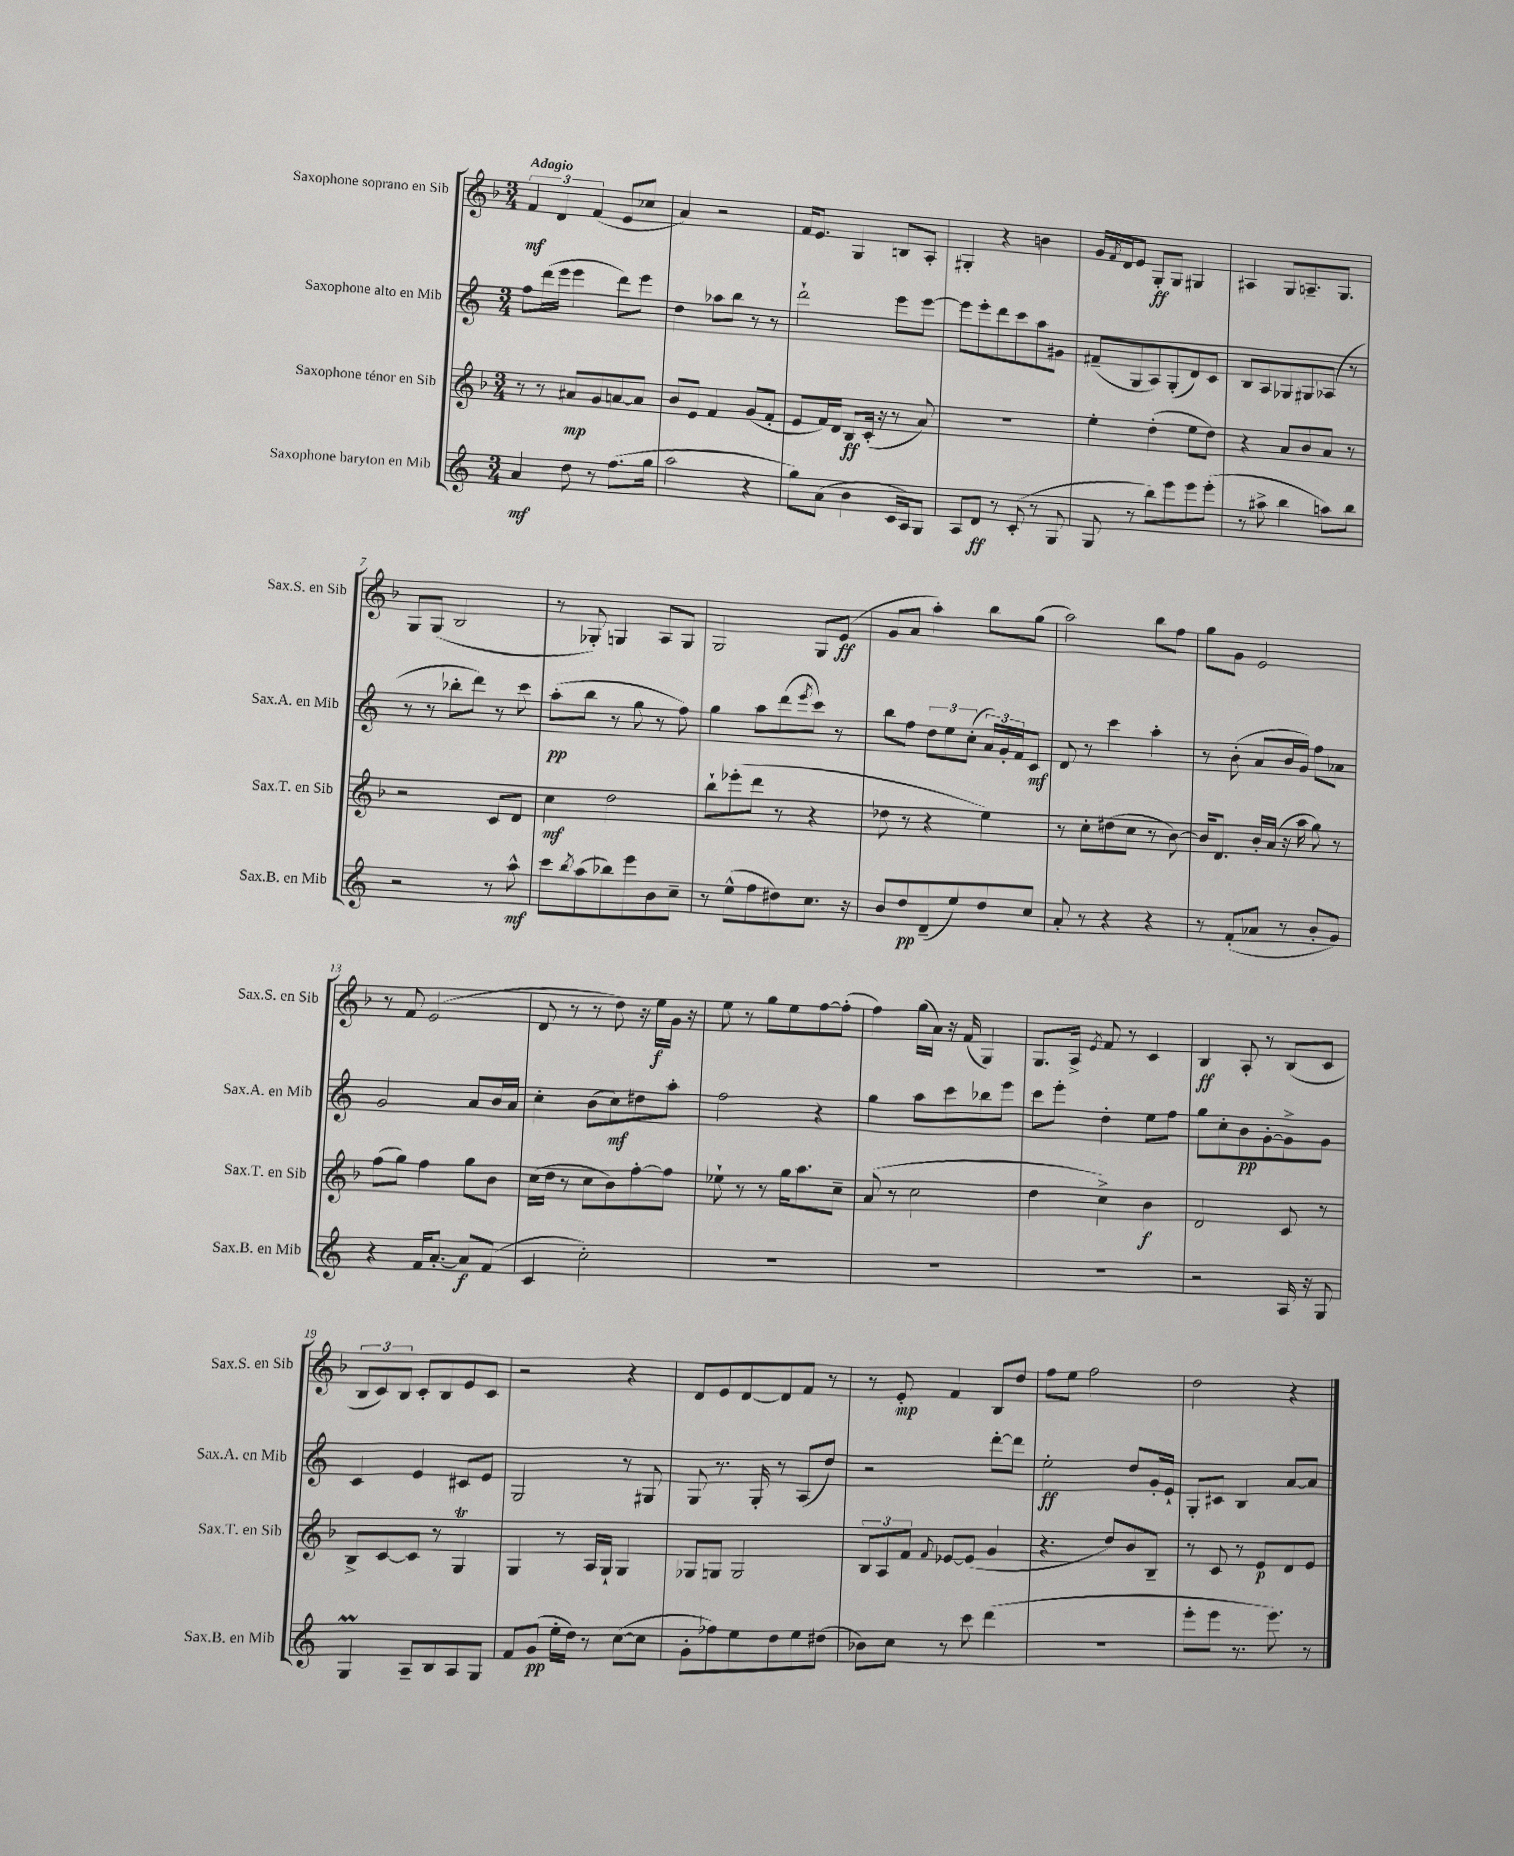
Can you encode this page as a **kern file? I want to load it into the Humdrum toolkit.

**kern	**dynam	**kern	**dynam	**kern	**dynam	**kern	**dynam
*part4	*part4	*part3	*part3	*part2	*part2	*part1	*part1
*staff4	*staff4	*staff3	*staff3	*staff2	*staff2	*staff1	*staff1
*I"Saxophone baryton en Mib	*	*I"Saxophone ténor en Sib	*	*I"Saxophone alto en Mib	*	*I"Saxophone soprano en Sib	*
*I'Sax.B. en Mib	*	*I'Sax.T. en Sib	*	*I'Sax.A. en Mib	*	*I'Sax.S. en Sib	*
*clefG2	*	*clefG2	*	*clefG2	*	*clefG2	*
*k[]	*	*k[b-]	*	*k[]	*	*k[b-]	*
*M3/4	*	*M3/4	*	*M3/4	*	*M3/4	*
=1	=1	=1	=1	=1	=1	=1	=1
!	!	!	!	!	!	!LO:TX:a:B:t=Adagio	!
4a/	mf	8r	.	8ff\L	.	6f/	mf
.	.	8r	.	(16ddd\L	.	.	.
.	.	.	.	.	.	6d/	.
.	.	.	.	16eee\JJ	.	.	.
8dd\	.	8a#X/L	mp	4eee\	.	.	.
.	.	.	.	.	.	(6f/	.
8r	.	8g/	.	.	.	.	.
(8.ff\L	.	[8an/	.	8ddd\L)	.	8e/L	.
.	.	8a/J]	.	8eee\J	.	8cc-X/J	.
16gg\Jk	.	.	.	.	.	.	.
=2	=2	=2	=2	=2	=2	=2	=2
2aa\	.	8b-/L	.	4dd\	.	4a/)	.
.	.	8e/J	.	.	.	.	.
.	.	4f/	.	8aa-X\L	.	2r	.
.	.	.	.	8bb\J	.	.	.
4r	.	(8g/L	.	8r	.	.	.
.	.	8f'/J	.	8r	.	.	.
=3	=3	=3	=3	=3	=3	=3	=3
8gg\L)	.	8e/L	.	2ddd`\	.	16f/KL	.
.	.	.	.	.	.	8.e/J	.
(8a\J	.	16f/L)	.	.	.	.	.
.	.	16d/JJ	.	.	.	.	.
4b\	.	8B-/L	ff	.	.	4G/	.
.	.	(16c'/Jk	.	.	.	.	.
.	.	16r	.	.	.	.	.
16c/LL	.	8r	.	8eee\L	.	8Bn/L	.
16A/J)	.	.	.	.	.	.	.
8G/J	.	8a/)	.	[8eee\J	.	8A'/J	.
=4	=4	=4	=4	=4	=4	=4	=4
8A/L	.	2.r	.	8eee\L]	.	4G#X'/	.
8d/J	ff	.	.	8eee'\	.	.	.
8r	.	.	.	8ddd\	.	4r	.
(8c'/	.	.	.	8ccc\	.	.	.
8r	.	.	.	8aa\	.	4bn\	.
8G/	.	.	.	8g#X\J	.	.	.
=5	=5	=5	=5	=5	=5	=5	=5
8G/	.	4ee'\	.	(8f#X~/L	.	16g/LL	.
.	.	.	.	.	.	8qf/	.
.	.	.	.	.	.	16d/J	.
8r	.	.	.	8G/	.	8e/J	.
8bb\L)	.	(4dd'\	.	8A/)	.	8G'/L	ff
8eee\	.	.	.	(8G'/	.	8G/J	.
8eee\	.	8ee\L	.	8d/)	.	4G#X/	.
(8eee'\J	.	8dd\J)	.	8c/J	.	.	.
=6	=6	=6	=6	=6	=6	=6	=6
8r	.	4r	.	8B/L	.	4A#X/	.
8aa#X^\	.	.	.	8A/	.	.	.
4bb\	.	8a/L	.	8G-X/	.	8G/L	.
.	.	8b-/	.	8G#X/	.	8.An~/	.
8aan\L)	.	8a/J	.	(8A-X/J	.	.	.
.	.	.	.	.	.	8.G/J	.
8bb\J	.	8r	.	8r	.	.	.
!!LO:LB:g=z
=7	=7	=7	=7	=7	=7	=7	=7
2r	.	2r	.	8r	.	8G/L	.
.	.	.	.	8r	.	(8G/J	.
.	.	.	.	8bb-X'\L	.	2B-/	.
.	.	.	.	8ddd\J)	.	.	.
8r	.	8c/L	.	8r	.	.	.
8aa^^\	mf	8d/J	.	8ccc\	.	.	.
=8	=8	=8	=8	=8	=8	=8	=8
8ccc\L	.	4cc\	mf	(8aa'\L	pp	8r	.
8qbb/	.	.	.	.	.	.	.
(8aa\	.	.	.	8bb\J	.	8G-X'/)	.
8bb-X\)	.	2dd\	.	8r	.	4Gn/	.
8eee\	.	.	.	8gg\	.	.	.
8b\	.	.	.	8r	.	8A/L	.
8cc~\J	.	.	.	8ff\)	.	8G/J	.
=9	=9	=9	=9	=9	=9	=9	=9
8r	.	8bb-`\L	.	4gg\	.	2G/	.
(8ee^^\L	.	(8eee-X'\	.	.	.	.	.
8ff\	.	8ddd\J	.	8aa\L	.	.	.
8dd#X\)	.	8r	.	(8ddd\	.	.	.
.	.	.	.	8qeee/	.	.	.
8.cc\J	.	4r	.	8ccc\J)	.	8G/L	.
.	.	.	.	8r	.	(8e/J	ff
16r	.	.	.	.	.	.	.
=10	=10	=10	=10	=10	=10	=10	=10
8b/L	.	8dd-X\	.	8bb\L	.	8g/L	.
8dd/	pp	8r	.	8ff\J	.	8a/J	.
(8d~/	.	4r	.	12dd\L	.	4aa'\)	.
.	.	.	.	12ee\	.	.	.
8ee/)	.	.	.	.	.	.	.
.	.	.	.	(12cc'\J	.	.	.
8dd/	.	4ee\)	.	24a/LL)	.	8bb-\L	.
.	.	.	.	24g'/	.	.	.
.	.	.	.	24f/J	.	.	.
8cc/J	.	.	.	8c/J	mf	(8gg\J	.
=11	=11	=11	=11	=11	=11	=11	=11
8a'/	.	8r	.	8d/	.	2aa\)	.
8r	.	8cc'\L	.	8r	.	.	.
4r	.	(8dd#X\	.	4ccc\	.	.	.
.	.	8cc\J	.	.	.	.	.
4r	.	8r	.	4aa'\	.	8bb-\L	.
.	.	[8b-\)	.	.	.	8ff\J	.
=12	=12	=12	=12	=12	=12	=12	=12
8r	.	16b-/KL]	.	8r	.	8gg\L	.
.	.	8.d/J	.	.	.	.	.
(8f'/L	.	.	.	(8b'\	.	8g\J	.
8a-X/J	.	16b-'/LL	.	8a/L	.	2e/	.
.	.	(16a/JJ	.	.	.	.	.
8r	.	16r	.	16b/L	.	.	.
.	.	16aa\	.	16g/JJ)	.	.	.
8b'/L	.	8gg\)	.	8ff\L	.	.	.
8g/J)	.	8r	.	8a-X\J	.	.	.
!!LO:LB:g=z
=13	=13	=13	=13	=13	=13	=13	=13
4r	.	(8ff\L	.	2g/	.	8r	.
.	.	8gg\J)	.	.	.	8f/	.
16f/KL	.	4ff\	.	.	.	(2e/	.
[8.a'/J	.	.	.	.	.	.	.
8a/L]	f	8gg\L	.	8a/L	.	.	.
(8f/J	.	8b-\J	.	16b/L	.	.	.
.	.	.	.	16a/JJ	.	.	.
=14	=14	=14	=14	=14	=14	=14	=14
4c/	.	(16cc\LL	.	4cc'\	.	8d/	.
.	.	16dd\JJ	.	.	.	.	.
.	.	8r	.	.	.	8r	.
2cc'\)	.	8cc\L	.	(8b\L	.	8r	.
.	.	8b-\)	.	8cc\)	mf	8dd\)	.
.	.	[8ff'\	.	8dd#X\	.	16r	.
.	.	.	.	.	.	16ee\LL	f
.	.	8ff\J]	.	8aa'\J	.	16g\JJ	.
.	.	.	.	.	.	16r	.
=15	=15	=15	=15	=15	=15	=15	=15
2.r	.	8ee-X`\	.	2ff\	.	8ee\	.
.	.	8r	.	.	.	8r	.
.	.	8r	.	.	.	8gg\L	.
.	.	16gg\KL	.	.	.	8ee\	.
.	.	8.aa\	.	.	.	.	.
.	.	.	.	4r	.	[8ff\	.
.	.	8cc~\J	.	.	.	(8ff'\J]	.
=16	=16	=16	=16	=16	=16	=16	=16
2.r	.	(8a/	.	4gg\	.	4ff\)	.
.	.	8r	.	.	.	.	.
.	.	2cc\	.	8aa\L	.	(16gg\LL	.
.	.	.	.	.	.	16a\JJ)	.
.	.	.	.	8ccc\	.	16r	.
.	.	.	.	.	.	(16f/	.
.	.	.	.	8bb-X\	.	4G/)	.
.	.	.	.	8eee\J	.	.	.
=17	=17	=17	=17	=17	=17	=17	=17
2.r	.	4dd\	.	8ccc\L	.	8.G/L	.
.	.	.	.	8eee'\J	.	.	.
.	.	.	.	.	.	16A^/Jk	.
.	.	.	.	.	.	8qe/	.
.	.	4cc^\)	.	4dd'\	.	8f/	.
.	.	.	.	.	.	8r	.
.	.	4b-\	f	8ee\L	.	4c/	.
.	.	.	.	8ff\J	.	.	.
=18	=18	=18	=18	=18	=18	=18	=18
2r	.	2d/	.	8gg\L	.	4B-/	ff
.	.	.	.	8cc'\	.	.	.
.	.	.	.	8b\	pp	8A'/	.
.	.	.	.	[8g'\	.	8r	.
16A/	.	8c/	.	8g^\]	.	(8B-/L	.
16r	.	.	.	.	.	.	.
8G/	.	8r	.	8g\J	.	8c/J	.
!!LO:LB:g=z
=19	=19	=19	=19	=19	=19	=19	=19
4GM/	.	8B-^/L	.	4c/	.	12B-/L	.
.	.	.	.	.	.	12c/)	.
.	.	[8c/	.	.	.	.	.
.	.	.	.	.	.	12B-/J	.
8A~/L	.	8c/J]	.	4e/	.	8c'/L	.
8B/	.	8r	.	.	.	8B-/	.
8A/	.	4GT/	.	8c#X/L	.	8e/	.
8G/J	.	.	.	8e/J	.	8c/J	.
=20	=20	=20	=20	=20	=20	=20	=20
8f/L	.	4G/	.	2G/	.	2r	.
(8g/J	pp	.	.	.	.	.	.
16ee'\LL	.	8r	.	.	.	.	.
16dd\JJ)	.	.	.	.	.	.	.
8r	.	16A/LL	.	.	.	.	.
.	.	16G`/JJ	.	.	.	.	.
([8cc\L	.	4G/	.	8r	.	4r	.
8cc\J]	.	.	.	8G#X/	.	.	.
=21	=21	=21	=21	=21	=21	=21	=21
8g'\L	.	8G-X/L	.	8G/	.	8d/L	.
8ff-X\)	.	8Gn/J	.	8.r	.	8e/	.
8ee\	.	2G/	.	.	.	[8d/	.
.	.	.	.	16G'/	.	.	.
8dd\	.	.	.	8r	.	8d/]	.
8ee\	.	.	.	(8A/L	.	8f/J	.
(8dd#X\J	.	.	.	8dd/J)	.	8r	.
=22	=22	=22	=22	=22	=22	=22	=22
8b-X\L)	.	12B-/L	.	2r	.	8r	.
.	.	12A/	.	.	.	.	.
8cc\J	.	.	.	.	.	8e'/	mp
.	.	12f/J	.	.	.	.	.
.	.	8qqf/	.	.	.	.	.
8r	.	[8e-X/L	.	.	.	4f/	.
8ccc\	.	(8e-/J]	.	.	.	.	.
(4ddd\	.	4g/	.	[8ddd'\L	.	8B-/L	.
.	.	.	.	8ddd\J]	.	8dd/J	.
=23	=23	=23	=23	=23	=23	=23	=23
2.r	.	4.r	.	2ee'\	ff	8ff\L	.
.	.	.	.	.	.	8ee\J	.
.	.	.	.	.	.	2ff\	.
.	.	8dd/L)	.	.	.	.	.
.	.	8b-/	.	8dd/L	.	.	.
.	.	8B-~/J	.	16g'/L	.	.	.
.	.	.	.	16e`/JJ	.	.	.
=24	=24	=24	=24	=24	=24	=24	=24
8eee'\L	.	8r	.	8G'/L	.	2dd\	.
8eee\J	.	8c/	.	8c#X/J	.	.	.
8.r	.	8r	.	4B/	.	.	.
.	.	8e/L	p	.	.	.	.
8.eee\)	.	.	.	.	.	.	.
.	.	8d/	.	[8a/L	.	4r	.
8r	.	8e/J	.	8a/J]	.	.	.
==	==	==	==	==	==	==	==
*-	*-	*-	*-	*-	*-	*-	*-
